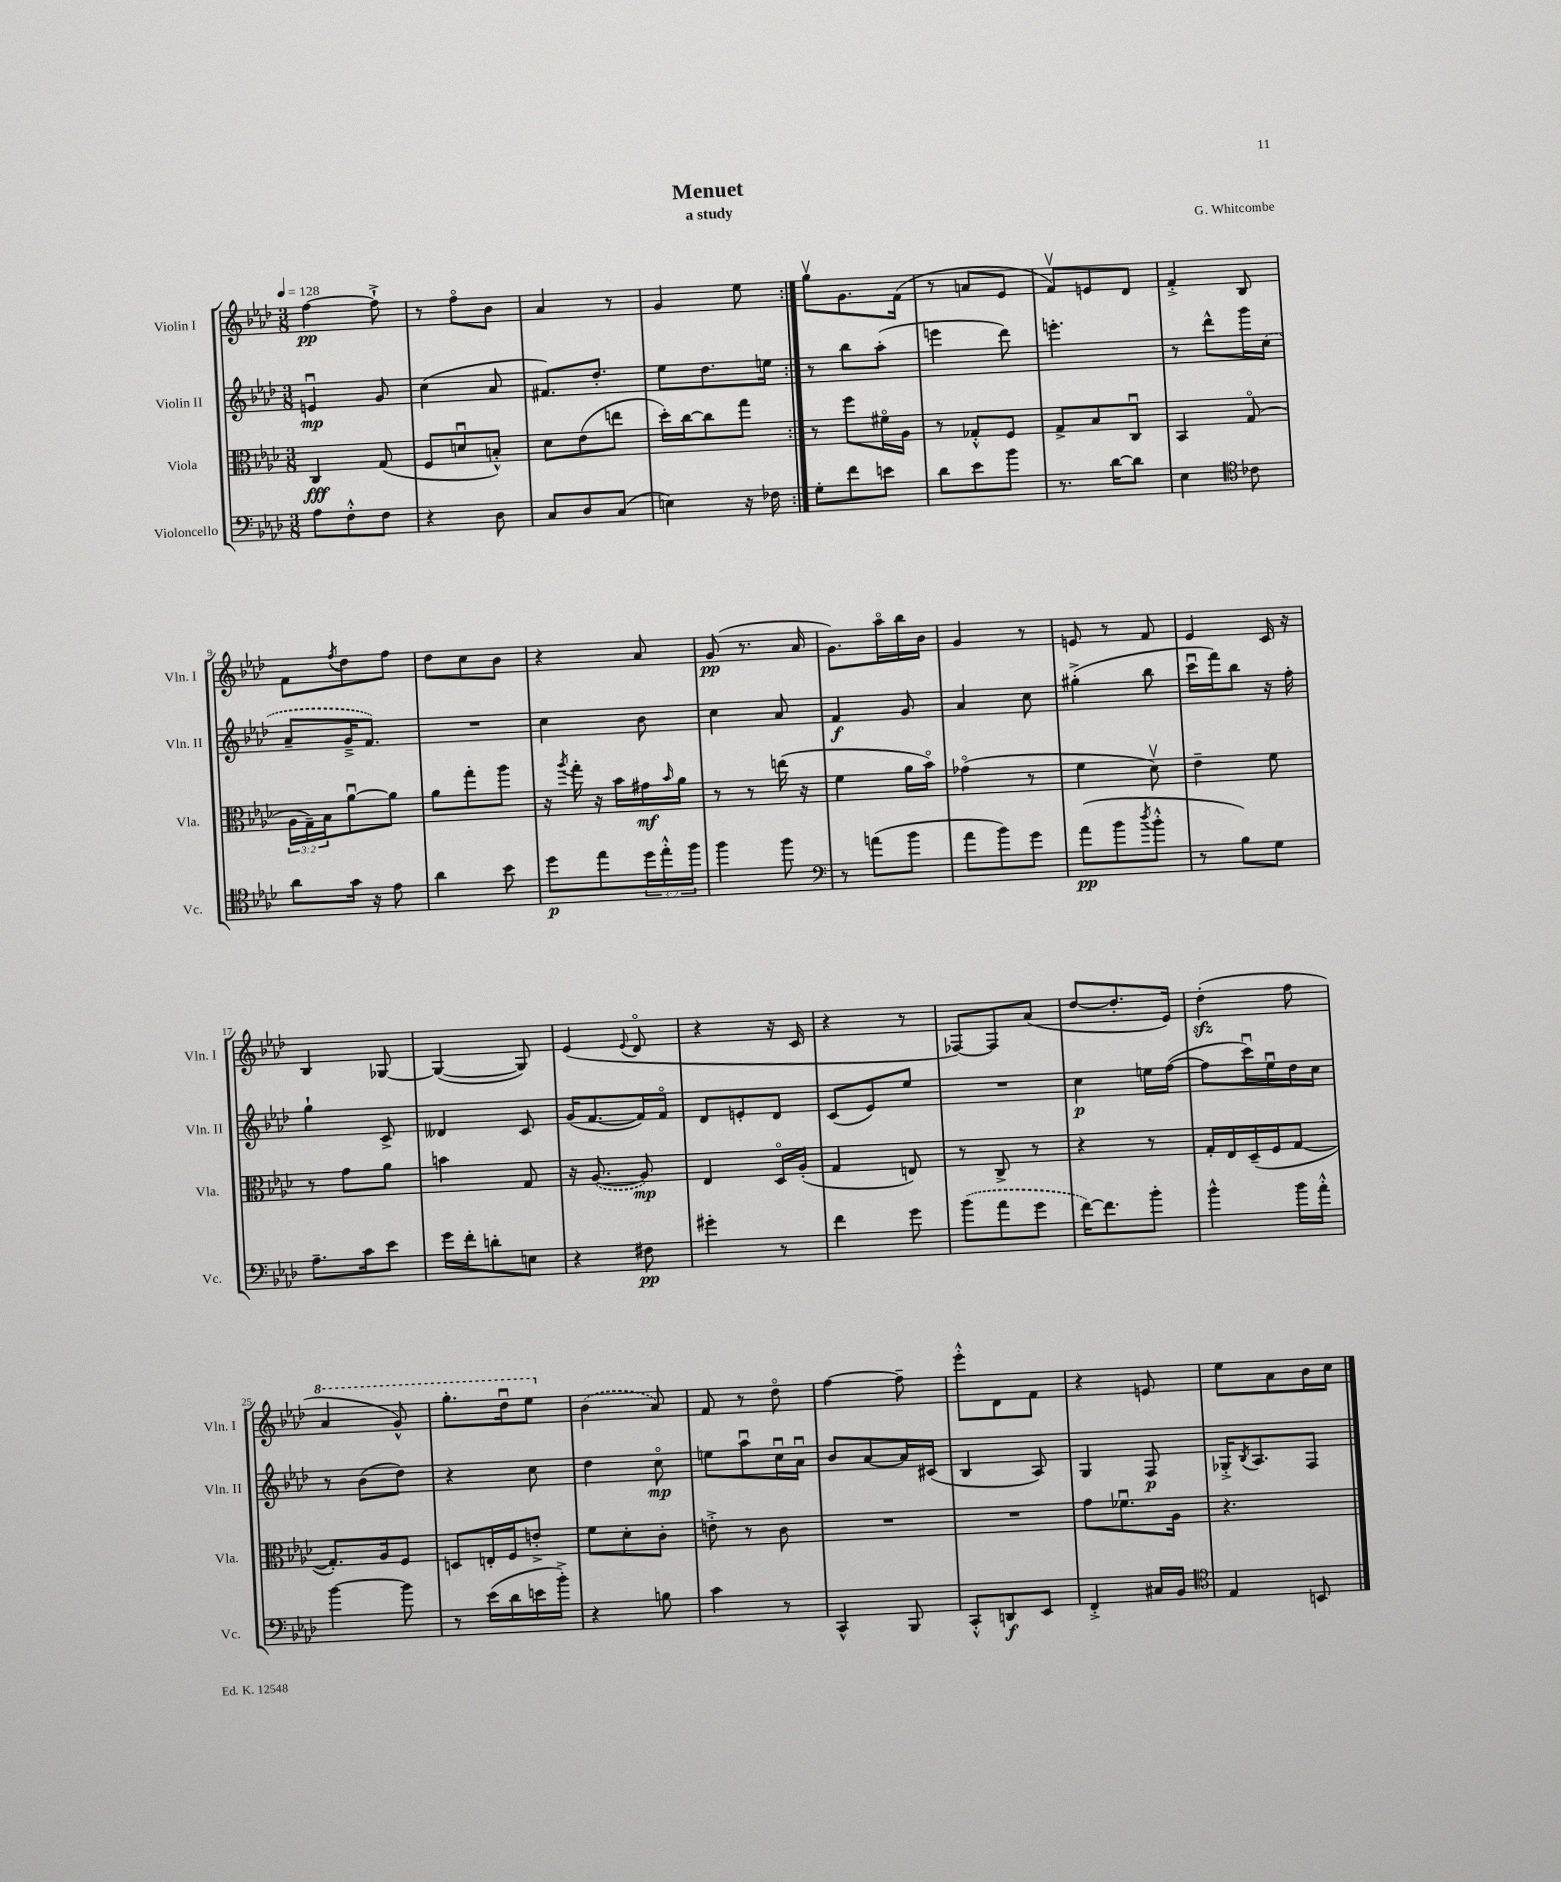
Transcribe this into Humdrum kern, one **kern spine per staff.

**kern	**dynam	**kern	**dynam	**kern	**dynam	**kern	**dynam
*part4	*part4	*part3	*part3	*part2	*part2	*part1	*part1
*staff4	*staff4	*staff3	*staff3	*staff2	*staff2	*staff1	*staff1
*I"Violoncello	*	*I"Viola	*	*I"Violin II	*	*I"Violin I	*
*I'Vc.	*	*I'Vla.	*	*I'Vln. II	*	*I'Vln. I	*
*clefF4	*	*clefC3	*	*clefG2	*	*clefG2	*
*k[b-e-a-d-]	*	*k[b-e-a-d-]	*	*k[b-e-a-d-]	*	*k[b-e-a-d-]	*
*M3/8	*	*M3/8	*	*M3/8	*	*M3/8	*
*MM128	*	*MM128	*	*MM128	*	*MM128	*
=1	=1	=1	=1	=1	=1	=1	=1
8A-\L	.	4C/	fff	4enu/	mp	[4ff\	pp
8F'^^\	.	.	.	.	.	.	.
8F\J	.	(8G/	.	8g/	.	8ff`^\]	.
=2	=2	=2	=2	=2	=2	=2	=2
4r	.	8F/L	.	(4cc\	.	8r	.
.	.	8dnu/	.	.	.	8ff\L	.
8D-\	.	8Bn'^^/J)	.	8a-/	.	8b-\J	.
=3	=3	=3	=3	=3	=3	=3	=3
8C/L	.	8d-\L	.	8.f#X/L)	.	4a-/	.
8D-/	.	(8e-\	.	.	.	.	.
.	.	.	.	8.dd-'/J	.	.	.
(8C/J	.	8een\J	.	.	.	8r	.
=4	=4	=4	=4	=4	=4	=4	=4
4En\)	.	16dd-'\LL)	.	8ee-\L	.	4g/	.
.	.	[16cc\J	.	.	.	.	.
.	.	8cc\]	.	8.dd-\	.	.	.
16r	.	8gg\J	.	.	.	8ee-\	.
16F-X\	.	.	.	16een\Jk	.	.	.
=5:|!	=5:|!	=5:|!	=5:|!	=5:|!	=5:|!	=5:|!	=5:|!
8G'\L	.	8r	.	8r	.	8ggv\L	.
8f\	.	8ff\L	.	8bb-\L	.	8.g\	.
8en\J	.	16f#X\L	.	(8aa-'\J	.	.	.
.	.	16A-\JJ	.	.	.	(16f\Jk	.
=6	=6	=6	=6	=6	=6	=6	=6
8d-\L	.	8r	.	4eeen\	.	8r	.
8e-\	.	8G-X'^^/L	.	.	.	8an/L	.
8b-\J	.	8F/J	.	8ddd-\)	.	8e-/J	.
=7	=7	=7	=7	=7	=7	=7	=7
8.r	.	8G^/L	.	4.eeen'\	.	8fv/L)	.
.	.	8B-/	.	.	.	8en/	.
[16d-\KL	.	.	.	.	.	.	.
8d-\J]	.	8Cu/J	.	.	.	8d-/J	.
=8	=8	=8	=8	=8	=8	=8	=8
4E-\	.	4BB-/	.	8r	.	4f'^/	.
.	.	.	.	8ddd-^^\L	.	.	.
*clefC4	*	*	*	*	*	*	*
8c-X\	.	(8G/	.	16ggg\L	.	8B-/	.
.	.	.	.	(16cc\JJ	.	.	.
!!LO:LB:g=z
=9	=9	=9	=9	=9	=9	=9	=9
8a-\L	.	24A-\LL	.	8a-~/L	.	8f\L	.
.	.	24G~\)	.	.	.	.	.
.	.	24B-\J	.	.	.	.	.
.	.	.	.	.	.	8qff/	.
16g\Jk	.	[8a-u\	.	16g~^/K	.	8dd-\	.
16r	.	.	.	8.f/J)	.	.	.
8e-\	.	8a-\J]	.	.	.	8ff\J	.
=10	=10	=10	=10	=10	=10	=10	=10
4a-\	.	8a-\L	.	4.r	.	8dd-\L	.
.	.	8gg'\	.	.	.	8cc\	.
8b-\	.	8aa-\J	.	.	.	8b-\J	.
=11	=11	=11	=11	=11	=11	=11	=11
8dd-\L	p	16r	.	4cc\	.	4r	.
.	.	8qaa-/	.	.	.	.	.
.	.	16gg'\	.	.	.	.	.
8ee-\	.	16r	.	.	.	.	.
.	.	16b-\LL	.	.	.	.	.
24dd-\L	.	16g#X\	mf	8b-\	.	8a-/	.
24ee-'^^\	.	.	.	.	.	.	.
.	.	16qqb-/	.	.	.	.	.
.	.	16a-\JJ	.	.	.	.	.
24ff\JJ	.	.	.	.	.	.	.
=12	=12	=12	=12	=12	=12	=12	=12
4ff\	.	8r	.	4cc\	.	(8g/	pp
.	.	8r	.	.	.	8.r	.
8ff\	.	(16een\	.	8a-/	.	.	.
.	.	16r	.	.	.	16a-/	.
=13	=13	=13	=13	=13	=13	=13	=13
*clefF4	*	*	*	*	*	*	*
8r	.	4f\	.	4f/	f	8.g\L)	.
(8an\L	.	.	.	.	.	.	.
.	.	.	.	.	.	16aa-\L	.
8b-\J	.	16a-\LL	.	8g/	.	16bb-\	.
.	.	16b-\JJ)	.	.	.	16b-\JJ	.
=14	=14	=14	=14	=14	=14	=14	=14
8a-\L	.	(4g-X\	.	4a-/	.	4g/	.
8b-\)	.	.	.	.	.	.	.
8g\J	.	8r	.	8cc\	.	8r	.
=15	=15	=15	=15	=15	=15	=15	=15
(8a-\L	pp	4f\	.	(4gg#X'^\	.	8en/	.
8b-\	.	.	.	.	.	8r	.
8qdd-/	.	.	.	.	.	.	.
8b-'^^\J	.	8d-v\)	.	8bb-\	.	8f/	.
=16	=16	=16	=16	=16	=16	=16	=16
8r	.	4e-~\	.	16cccu\LL	.	4e-/	.
.	.	.	.	16fff\J)	.	.	.
8B-\L)	.	.	.	8bb-\J	.	.	.
8G\J	.	8f\	.	16r	.	16c/	.
.	.	.	.	16ff'\	.	16r	.
!!LO:LB:g=z
=17	=17	=17	=17	=17	=17	=17	=17
8.A-~\L	.	8r	.	4gg`\	.	4B-/	.
.	.	8g\L	.	.	.	.	.
16c\k	.	.	.	.	.	.	.
8e-\J	.	8a-\J	.	8c^/	.	[8G-X/	.
=18	=18	=18	=18	=18	=18	=18	=18
16g\LL	.	4bn\	.	4d--X/	.	(4G-/_	.
16f'\J	.	.	.	.	.	.	.
8dn'\	.	.	.	.	.	.	.
8En\J	.	8G/	.	8c/	.	8G-/])	.
=19	=19	=19	=19	=19	=19	=19	=19
4r	.	16r	.	(16g/KL	.	(4e-/	.
.	.	([8.A-/	.	[8.f/	.	.	.
.	.	.	.	.	.	8qqe-/	.
8F#X\	pp	8A-/])	mp	16f/L])	.	8d-/	.
.	.	.	.	16f/JJ	.	.	.
=20	=20	=20	=20	=20	=20	=20	=20
4g#X'\	.	4E-/	.	8d-/L	.	4r	.
.	.	.	.	8en'/	.	.	.
8r	.	16D-/LL	.	8d-/J	.	16r	.
.	.	(16A-'/JJ	.	.	.	16c/	.
=21	=21	=21	=21	=21	=21	=21	=21
4f\	.	4G/	.	(8c/L	.	4r	.
.	.	.	.	8e-/)	.	.	.
8g\	.	8En/)	.	8ee-/J	.	8r	.
=22	=22	=22	=22	=22	=22	=22	=22
(8b-\L	.	8r	.	4.r	.	[8F-X/L)	.
8a-\	.	8C^/	.	.	.	8F-/]	.
8g\J	.	8r	.	.	.	(8a-/J	.
=23	=23	=23	=23	=23	=23	=23	=23
[16f\KL)	.	4r	.	4cc\	p	[8dd-/L	.
8.f\]	.	.	.	.	.	.	.
.	.	.	.	.	.	8.dd-'/]	.
8b-'\J	.	8r	.	16een\LL	.	.	.
.	.	.	.	([16ff\JJ	.	16e-/Jk)	.
=24	=24	=24	=24	=24	=24	=24	=24
4b-^^\	.	16G'/LL	.	8ff\L]	.	(4dd-zz'\	.
.	.	16E-/	.	.	.	.	.
.	.	(16D-~/	.	16cccu\L)	.	.	.
.	.	16F/J	.	16ee-u\	.	.	.
16b-\LL	.	[8G/J	.	16dd-\	.	8ff\	.
16a-'^^\JJ	.	.	.	16cc\JJ	.	.	.
!!LO:LB:g=z
=25	=25	=25	=25	=25	=25	=25	=25
*	*	*	*	*	*	*8va	*
[4b-\	.	8.G'/L])	.	8r	.	4aa-/	.
.	.	.	.	(8b-\L	.	.	.
.	.	16A-/k	.	.	.	.	.
8b-\]	.	8F/J	.	8dd-\J)	.	8gg^^/)	.
=26	=26	=26	=26	=26	=26	=26	=26
8r	.	8Dn/L	.	4r	.	8.ggg'\L	.
(16e-\LL	.	16En'/L	.	.	.	.	.
16d-\	.	16F/J	.	.	.	16ddd-u\k	.
16en\	.	8en'^/J	.	8cc\	.	8eee-\J	.
16b-'^\JJ)	.	.	.	.	.	.	.
=27	=27	=27	=27	=27	=27	=27	=27
*	*	*	*	*	*	*X8va	*
4r	.	8f\L	.	4dd-\	.	(4b-\	.
.	.	8d-'\	.	.	.	.	.
8Bn\	.	8c'\J	.	8cc\	mp	8a-/)	.
=28	=28	=28	=28	=28	=28	=28	=28
4c\	.	8en'^\	.	8een\L	.	8f/	.
.	.	8r	.	8aa-u\	.	8r	.
8r	.	8c\	.	16ccu\L	.	8dd-\	.
.	.	.	.	16a-u\JJ	.	.	.
=29	=29	=29	=29	=29	=29	=29	=29
4CC^^/	.	4.r	.	8b-/L	.	[4ff\	.
.	.	.	.	[8a-/	.	.	.
8BBB-/	.	.	.	16a-/L]	.	8ff~\]	.
.	.	.	.	(16c#X/JJ	.	.	.
=30	=30	=30	=30	=30	=30	=30	=30
8CC'^^/L	.	4.r	.	4B-/	.	8eee-'^^\L	.
8DDn/	f	.	.	.	.	8d-\	.
8EE-/J	.	.	.	8A-/)	.	8f\J	.
=31	=31	=31	=31	=31	=31	=31	=31
4FF'^/	.	8g\L	.	4G/	.	4r	.
.	.	8.f-Xu\	.	.	.	.	.
16C#X/LL	.	.	.	8F/	p	8en/	.
16BB-/JJ	.	16A-\Jk	.	.	.	.	.
=32	=32	=32	=32	=32	=32	=32	=32
*clefC4	*	*	*	*	*	*	*
4E-/	.	4.r	.	16G-X'^/KL	.	8ee-\L	.
.	.	.	.	8qB-/	.	.	.
.	.	.	.	8.A-/	.	.	.
.	.	.	.	.	.	8a-\	.
8BBn/	.	.	.	8F/J	.	16b-\L	.
.	.	.	.	.	.	16cc\JJ	.
==	==	==	==	==	==	==	==
*-	*-	*-	*-	*-	*-	*-	*-
